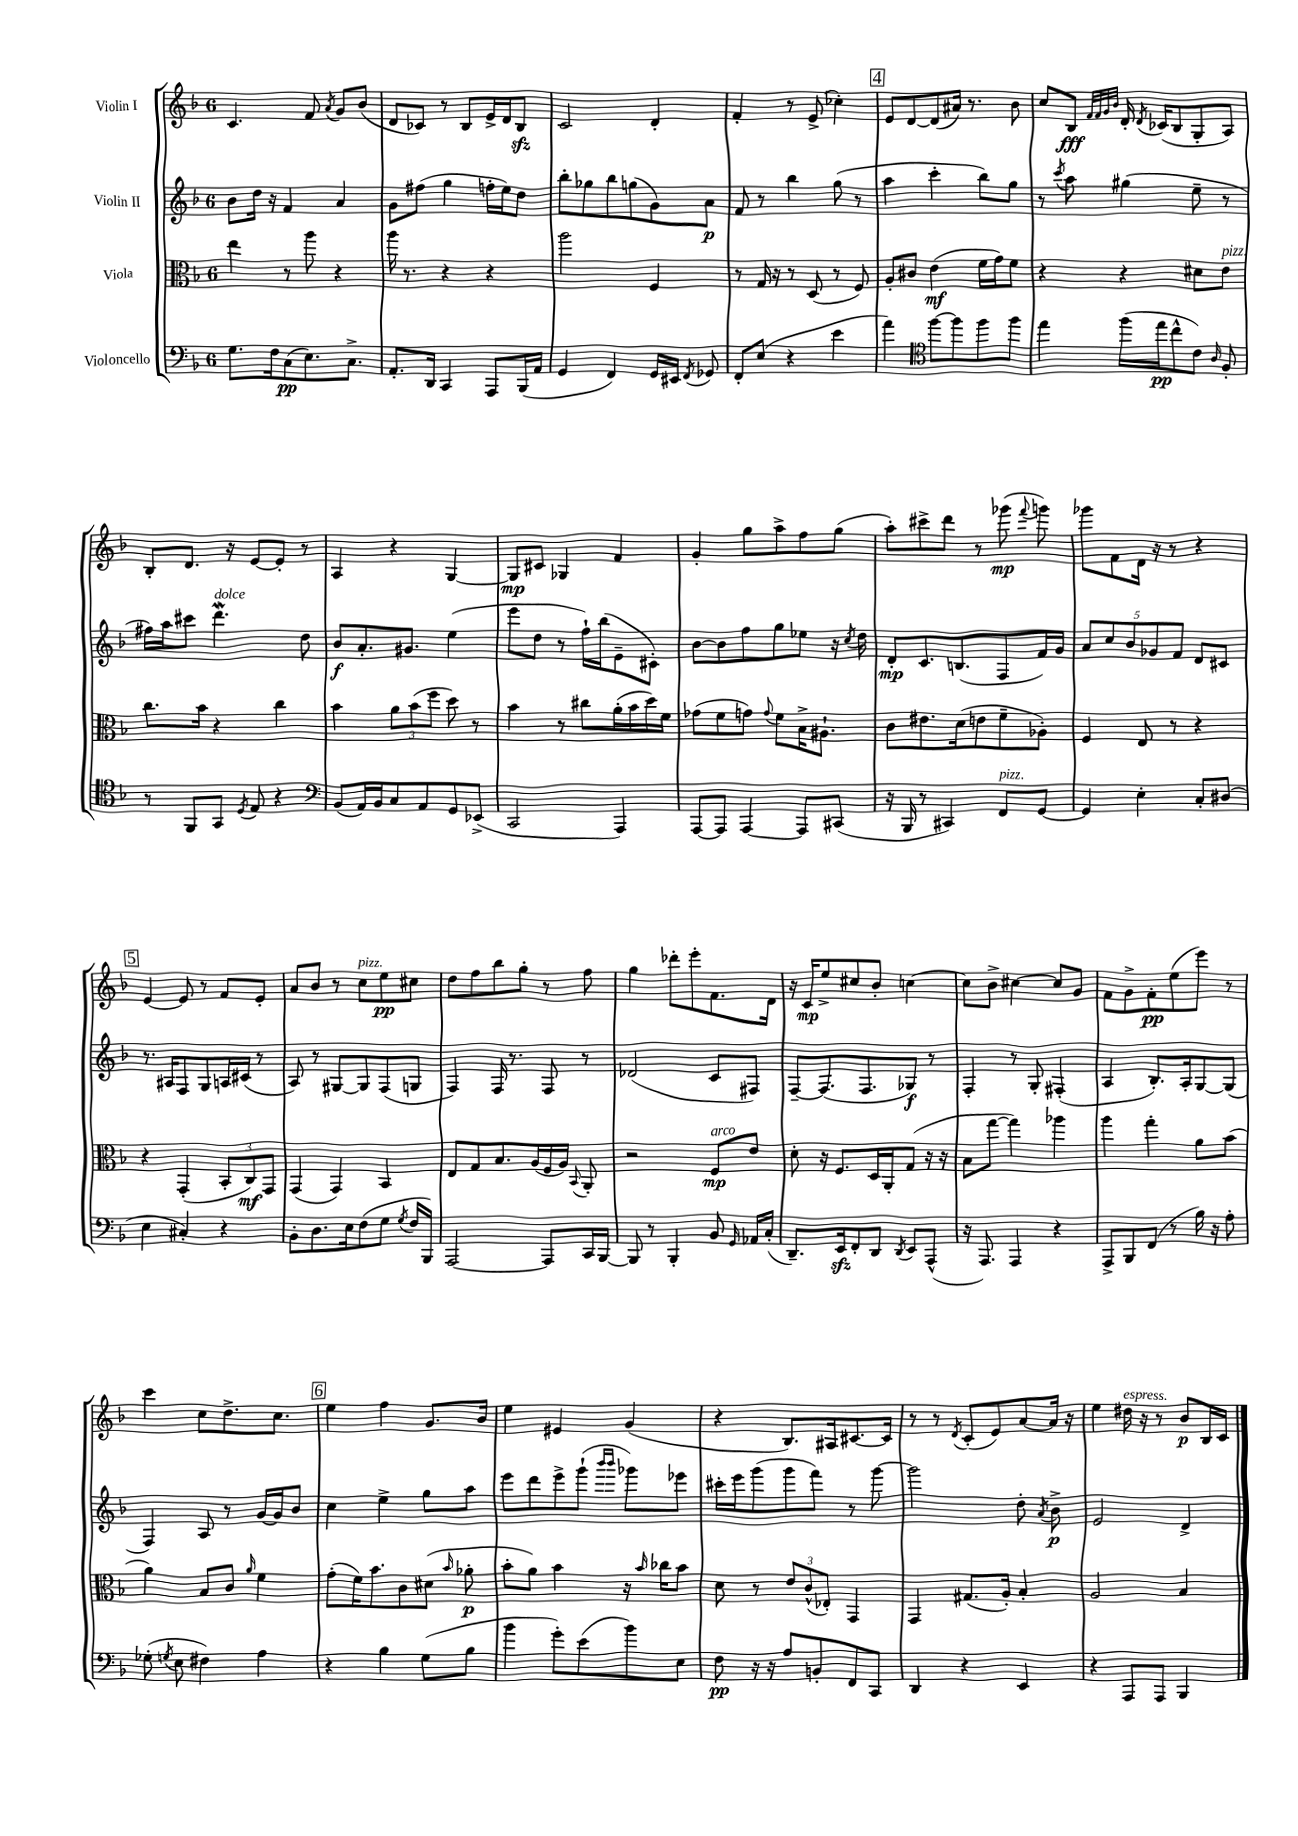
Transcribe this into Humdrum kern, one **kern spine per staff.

**kern	**dynam	**kern	**dynam	**kern	**dynam	**kern	**dynam
*part4	*part4	*part3	*part3	*part2	*part2	*part1	*part1
*staff4	*staff4	*staff3	*staff3	*staff2	*staff2	*staff1	*staff1
*I"Violoncello	*	*I"Viola	*	*I"Violin II	*	*I"Violin I	*
*clefF4	*	*clefC3	*	*clefG2	*	*clefG2	*
*k[b-]	*	*k[b-]	*	*k[b-]	*	*k[b-]	*
*M6/8	*	*M6/8	*	*M6/8	*	*M6/8	*
=25	=25	=25	=25	=25	=25	=25	=25
8.G\L	.	4ee\	.	8b-\L	.	4.c/	.
.	.	.	.	16dd\Jk	.	.	.
16F\k	.	.	.	16r	.	.	.
(8C\	pp	8r	.	4f/	.	.	.
8.E\)	.	8aa\	.	.	.	8f/	.
.	.	.	.	.	.	8qa/	.
.	.	4r	.	4a/	.	8g/L	.
8.C^\J	.	.	.	.	.	.	.
.	.	.	.	.	.	(8b-/J	.
=26	=26	=26	=26	=26	=26	=26	=26
8.AA'/L	.	16aa\	.	8g\L	.	8d/L	.
.	.	8.r	.	.	.	.	.
.	.	.	.	(8ff#X\J	.	8c-X/J)	.
16DD/Jk	.	.	.	.	.	.	.
4CC/	.	4r	.	4gg\	.	8r	.
.	.	.	.	.	.	8B-/L	.
8AAA/L	.	4r	.	16ffn'\LL	.	16e^/L	.
.	.	.	.	16ee\J)	.	16d/J	.
(16BBB-/L	.	.	.	8dd\J	.	8B-zz/J	.
16AA/JJ	.	.	.	.	.	.	.
=27	=27	=27	=27	=27	=27	=27	=27
4GG/	.	2aa\	.	8bb-'\L	.	2c/	.
.	.	.	.	8gg-X\	.	.	.
4FF/)	.	.	.	8bb-\	.	.	.
.	.	.	.	(8ggn\	.	.	.
16GG/LL	.	4F/	.	8g\)	.	4d'/	.
16EE#X/JJ	.	.	.	.	.	.	.
8qFF/	.	.	.	.	.	.	.
8GG-X/	.	.	.	8a\J	p	.	.
=28	=28	=28	=28	=28	=28	=28	=28
8FF'/L	.	8r	.	8f/	.	4f'/	.
(8E/J	.	16G/	.	8r	.	.	.
.	.	16r	.	.	.	.	.
4r	.	8r	.	4bb-\	.	8r	.
.	.	(8D/	.	.	.	(8e^/	.
4e\	.	8r	.	(8gg\	.	4cc-X'\)	.
.	.	8F/)	.	8r	.	.	.
!!LO:REH:place=s1:t=4
=29	=29	=29	=29	=29	=29	=29	=29
4a\)	.	8A'/L	.	4aa\	.	8e/L	.
.	.	8c#X/J	.	.	.	[8d/	.
*clefC4	*	*	*	*	*	*	*
[8ff\L	.	(4e\	mf	4ccc'\	.	(8d/]	.
8ff\]	.	.	.	.	.	16a#X/Jk)	.
.	.	.	.	.	.	8.r	.
8ff\	.	16f\LL	.	8bb-\L)	.	.	.
.	.	16g\J)	.	.	.	.	.
8ff\J	.	8f\J	.	8gg\J	.	8b-\	.
=30	=30	=30	=30	=30	=30	=30	=30
4ee\	.	4r	.	8r	.	8cc/L	.
.	.	.	.	8qccc/	.	.	.
.	.	.	.	8aa\	.	8B-/J	fff
.	.	.	.	.	.	32qqf/LLL	.
.	.	.	.	.	.	32qqf/	.
.	.	.	.	.	.	32qqg/	.
.	.	.	.	.	.	32qqb-/JJJ	.
(16ff\LL	.	4r	.	(4gg#X\	.	16d'/	.
.	.	.	.	.	.	8qd/	.
16ee\J	pp	.	.	.	.	(16c-X/KL	.
8cc^^\	.	.	.	.	.	8B-/	.
8c\J)	.	8d#X\L	.	8ee~\	.	8G'/	.
16qqA/	.	.	.	.	.	.	.
!	!	!LO:TX:a:i:t=pizz.	!	!	!	!	!
8F'/	.	8e\J	.	8r	.	8A/J)	.
!!LO:LB:g=z
=31	=31	=31	=31	=31	=31	=31	=31
8r	.	8.cc\L	.	16ff#X\LL)	.	8B-'/L	.
.	.	.	.	16aa\J	.	.	.
8FF/L	.	.	.	8ccc#X\J	.	8.d/J	.
.	.	16b-\Jk	.	.	.	.	.
!	!	!	!	!LO:TX:a:i:t=dolce	!	!	!
8GG/J	.	4r	.	4.dddW\	.	.	.
.	.	.	.	.	.	16r	.
8qD/	.	.	.	.	.	.	.
8E/	.	.	.	.	.	[8e/L	.
4r	.	4cc\	.	.	.	8e'/J]	.
.	.	.	.	8dd\	.	8r	.
=32	=32	=32	=32	=32	=32	=32	=32
*clefF4	*	*	*	*	*	*	*
(8BB-/L	.	4b-\	.	8b-/L	f	4A/	.
16AA/L)	.	.	.	8.a'/	.	.	.
16BB-/J	.	.	.	.	.	.	.
8C/	.	12a\L	.	.	.	4r	.
.	.	.	.	8.g#X/J	.	.	.
.	.	(12b-\	.	.	.	.	.
8AA/	.	.	.	.	.	.	.
.	.	12ff\J	.	.	.	.	.
8GG/	.	8dd\)	.	(4ee\	.	[4G/	.
(8EE-X^/J	.	8r	.	.	.	.	.
=33	=33	=33	=33	=33	=33	=33	=33
2CC/	.	4b-\	.	8eee\L	.	8G/L]	mp
.	.	.	.	8dd\J	.	8c#X/J	.
.	.	8r	.	8r	.	4G-X/	.
.	.	8cc#X\L	.	16ff`\LL)	.	.	.
.	.	.	.	(16bb-\J	.	.	.
4AAA/)	.	(16a'\L	.	8e~\	.	4f/	.
.	.	16b-\	.	.	.	.	.
.	.	16dd\)	.	8c#X'\J)	.	.	.
.	.	16f\JJ	.	.	.	.	.
=34	=34	=34	=34	=34	=34	=34	=34
[8AAA/L	.	(8g-X\L	.	[8b-\L	.	4g'/	.
8AAA/J]	.	8f\	.	8b-\]	.	.	.
[4AAA/	.	8gn\J)	.	8ff\	.	8gg\L	.
.	.	8qqg/	.	.	.	.	.
.	.	8f\L	.	8gg\	.	8aa^\	.
8AAA/L]	.	16B-^\K	.	8ee-X\J	.	8ff\	.
.	.	8.A#X`\J	.	.	.	.	.
(8CC#X/J	.	.	.	16r	.	(8gg\J	.
.	.	.	.	8qcc/	.	.	.
.	.	.	.	16dd\	.	.	.
=35	=35	=35	=35	=35	=35	=35	=35
16r	.	8c\L	.	8d'/L	mp	8aa'\L)	.
16BBB-/	.	.	.	.	.	.	.
8r	.	8.e#X\	.	8.c/	.	8ccc#X^\	.
4CC#X/)	.	.	.	.	.	8ddd\J	.
.	.	(16d\k	.	(8.Bn/	.	.	.
.	.	8en\	.	.	.	8r	.
!LO:TX:a:i:t=pizz.	!	!	!	!	!	!	!
8FF/L	.	8f~\	.	8F/	.	(8ggg-X\	mp
.	.	.	.	.	.	8qqfff/	.
[8GG/J	.	8A-X'\J)	.	16f/L)	.	8gggn\)	.
.	.	.	.	16g/JJ	.	.	.
=36	=36	=36	=36	=36	=36	=36	=36
4GG/]	.	4F/	.	10a/L	.	8ggg-X\L	.
.	.	.	.	10cc/	.	.	.
.	.	.	.	.	.	8f\	.
.	.	.	.	10b-/	.	.	.
4E'\	.	8E/	.	.	.	16d\Jk	.
.	.	.	.	10g-X/	.	.	.
.	.	.	.	.	.	16r	.
.	.	8r	.	.	.	8r	.
.	.	.	.	10f/J	.	.	.
8C'/L	.	4r	.	8d/L	.	4r	.
(8D#X/J	.	.	.	8c#X/J	.	.	.
!!LO:LB:g=z
!!LO:REH:place=s1:t=5
=37	=37	=37	=37	=37	=37	=37	=37
4E\	.	4r	.	8.r	.	[4e/	.
.	.	.	.	16A#X/KL	.	.	.
4C#X'/)	.	(4GG'/	.	8F/	.	8e/]	.
.	.	.	.	8G/	.	8r	.
4r	.	12BB-'/L	.	16An/L	.	8f/L	.
.	.	.	.	(16c#X/JJ	.	.	.
.	.	12C/)	mf	.	.	.	.
.	.	.	.	8r	.	8e'/J	.
.	.	12GG/J	.	.	.	.	.
=38	=38	=38	=38	=38	=38	=38	=38
8BB-'\L	.	(4GG/	.	8A/)	.	8a/L	.
8.D\	.	.	.	8r	.	8b-/J	.
.	.	4GG/)	.	[8G#X/L	.	8r	.
16E\k	.	.	.	.	.	.	.
!	!	!	!	!	!	!LO:TX:a:i:t=pizz.	!
(8F\	.	.	.	8G#/]	.	8cc\L	.
8G\J	.	4BB-/	.	(8F/	.	8ee\	pp
8qG/	.	.	.	.	.	.	.
16F/LL	.	.	.	8Gn/J	.	8cc#X\J	.
16BBB-/JJ)	.	.	.	.	.	.	.
=39	=39	=39	=39	=39	=39	=39	=39
[2AAA/	.	8E/L	.	4F/)	.	8dd\L	.
.	.	8G/	.	.	.	8ff\	.
.	.	8.B-/	.	16F/	.	8bb-\	.
.	.	.	.	8.r	.	.	.
.	.	.	.	.	.	8gg'\J	.
.	.	(16A/L	.	.	.	.	.
8AAA/L]	.	16F/	.	8F/	.	8r	.
.	.	16A/JJ)	.	.	.	.	.
.	.	8qqBB-/	.	.	.	.	.
16CC/L	.	8AA'/	.	8r	.	8ff\	.
[16BBB-/JJ	.	.	.	.	.	.	.
=40	=40	=40	=40	=40	=40	=40	=40
8BBB-/]	.	2r	.	(2d-X/	.	4gg\	.
8r	.	.	.	.	.	.	.
4BBB-'/	.	.	.	.	.	8ddd-X'\L	.
.	.	.	.	.	.	8eee'\	.
!	!	!LO:TX:a:i:t=arco	!	!	!	!	!
8BB-/	.	8F/L	mp	8c/L	.	8.f\	.
16qqGG/	.	.	.	.	.	.	.
16AA-X/LL	.	8e/J	.	8F#X/J)	.	.	.
(16C'/JJ	.	.	.	.	.	16d\Jk	.
=41	=41	=41	=41	=41	=41	=41	=41
8.DD~/L)	.	8d'\	.	[8F~/L	.	16r	.
.	.	.	.	.	.	16c/KL	mp
.	.	16r	.	(8.F/]	.	8ee^/	.
16EEzz/k	.	8.F/L	.	.	.	.	.
8FF'/	.	.	.	.	.	8cc#X/	.
.	.	.	.	8.F/	.	.	.
8DD/J	.	16D/L	.	.	.	8b-'/J	.
.	.	16AA'/J	.	.	.	.	.
8qDD/	.	.	.	.	.	.	.
8EE/L	.	(8G/J	.	8G-X/J)	f	[4ccn\	.
(8AAA^^/J	.	16r	.	8r	.	.	.
.	.	16r	.	.	.	.	.
=42	=42	=42	=42	=42	=42	=42	=42
16r	.	8B-\L	.	4F'/	.	8cc\L]	.
8.AAA/)	.	.	.	.	.	.	.
.	.	[8gg\J	.	.	.	8b-^\J	.
4AAA/	.	4gg\])	.	8r	.	[4cc#X\	.
.	.	.	.	8G'/	.	.	.
4r	.	4aa-X\	.	(4F#X'/	.	8cc#/L]	.
.	.	.	.	.	.	8g/J	.
=43	=43	=43	=43	=43	=43	=43	=43
8AAA^/L	.	4aa\	.	4A/	.	8f\L	.
8BBB-/	.	.	.	.	.	8g^\	.
(8FF/J	.	4gg'\	.	8.B-'/L)	.	8f'\	pp
8r	.	.	.	.	.	(8ee\	.
.	.	.	.	16A'/k	.	.	.
16B-\)	.	8a\L	.	[8G/	.	8eee\J)	.
16r	.	.	.	.	.	.	.
8A'\	.	(8b-\J	.	(8G/J]	.	8r	.
!!LO:LB:g=z
=44	=44	=44	=44	=44	=44	=44	=44
(8G-X'\	.	4a\)	.	4F/)	.	4ccc\	.
8qGn/	.	.	.	.	.	.	.
8E\	.	.	.	.	.	.	.
4F#X\)	.	8B-/L	.	8A/	.	8cc\L	.
.	.	8c/J	.	8r	.	8.dd^\	.
.	.	16qqa/	.	.	.	.	.
4A\	.	4f\	.	[16g/LL	.	.	.
.	.	.	.	16g/J]	.	8.cc\J	.
.	.	.	.	8b-/J	.	.	.
!!LO:REH:place=s1:t=6
=45	=45	=45	=45	=45	=45	=45	=45
4r	.	(8g'\L	.	4cc\	.	4ee\	.
.	.	16f\K)	.	.	.	.	.
.	.	8.b-\	.	.	.	.	.
4B-\	.	.	.	4ee^\	.	4ff\	.
.	.	8c\	.	.	.	.	.
(8G\L	.	(8d#X\J	.	8gg\L	.	8.g/L	.
.	.	16qqb-/	.	.	.	.	.
8B-\J	.	8a-X'\	p	8aa\J	.	.	.
.	.	.	.	.	.	16b-/Jk	.
=46	=46	=46	=46	=46	=46	=46	=46
4b-\	.	8b-'\L	.	8eee\L	.	4ee\	.
.	.	8a\J)	.	8ddd\	.	.	.
8g'\L)	.	4b-\	.	8eee^\	.	4e#X/	.
(8e\	.	.	.	(8ggg`\J	.	.	.
.	.	.	.	16qqbbb-/LL	.	.	.
.	.	.	.	16qqbbb-/JJ	.	.	.
8b-\)	.	16r	.	8ggg-X\L)	.	(4g/	.
.	.	16qqb-/	.	.	.	.	.
.	.	16cc-X\KL	.	.	.	.	.
8E\J	.	8b-\J	.	8eee-X\J	.	.	.
=47	=47	=47	=47	=47	=47	=47	=47
8F\	pp	8d\	.	16ccc#X'\LL	.	4r	.
.	.	.	.	16eee\J	.	.	.
16r	.	8r	.	(8ggg\	.	.	.
16r	.	.	.	.	.	.	.
8A/L	.	12e/L	.	8ggg\	.	8.B-/L)	.
.	.	(12c^^/	.	.	.	.	.
8BBn'/	.	.	.	8fff\J)	.	.	.
.	.	12E-X'/J)	.	.	.	.	.
.	.	.	.	.	.	16A#X/k	.
8FF/	.	4GG/	.	8r	.	[8.c#X/	.
8CC/J	.	.	.	[8ggg\	.	.	.
.	.	.	.	.	.	16c#/Jk]	.
=48	=48	=48	=48	=48	=48	=48	=48
4DD/	.	4GG/	.	2ggg\]	.	8r	.
.	.	.	.	.	.	8r	.
.	.	.	.	.	.	8qd/	.
4r	.	(8.G#X/L	.	.	.	(8c'/L	.
.	.	.	.	.	.	8e/)	.
.	.	16A'/Jk)	.	.	.	.	.
4EE/	.	4B-'/	.	8dd'\	.	[8a/	.
.	.	.	.	8qa/	.	.	.
.	.	.	.	8b-^\	p	16a/Jk]	.
.	.	.	.	.	.	16r	.
=49	=49	=49	=49	=49	=49	=49	=49
4r	.	2A/	.	2e/	.	4ee\	.
!	!	!	!	!	!	!LO:TX:a:i:t=espress.	!
8AAA/L	.	.	.	.	.	16dd#X\	.
.	.	.	.	.	.	16r	.
8AAA/J	.	.	.	.	.	8r	.
4BBB-/	.	4B-/	.	4d^/	.	8b-/L	p
.	.	.	.	.	.	16B-/L	.
.	.	.	.	.	.	16c/JJ	.
==	==	==	==	==	==	==	==
*-	*-	*-	*-	*-	*-	*-	*-
